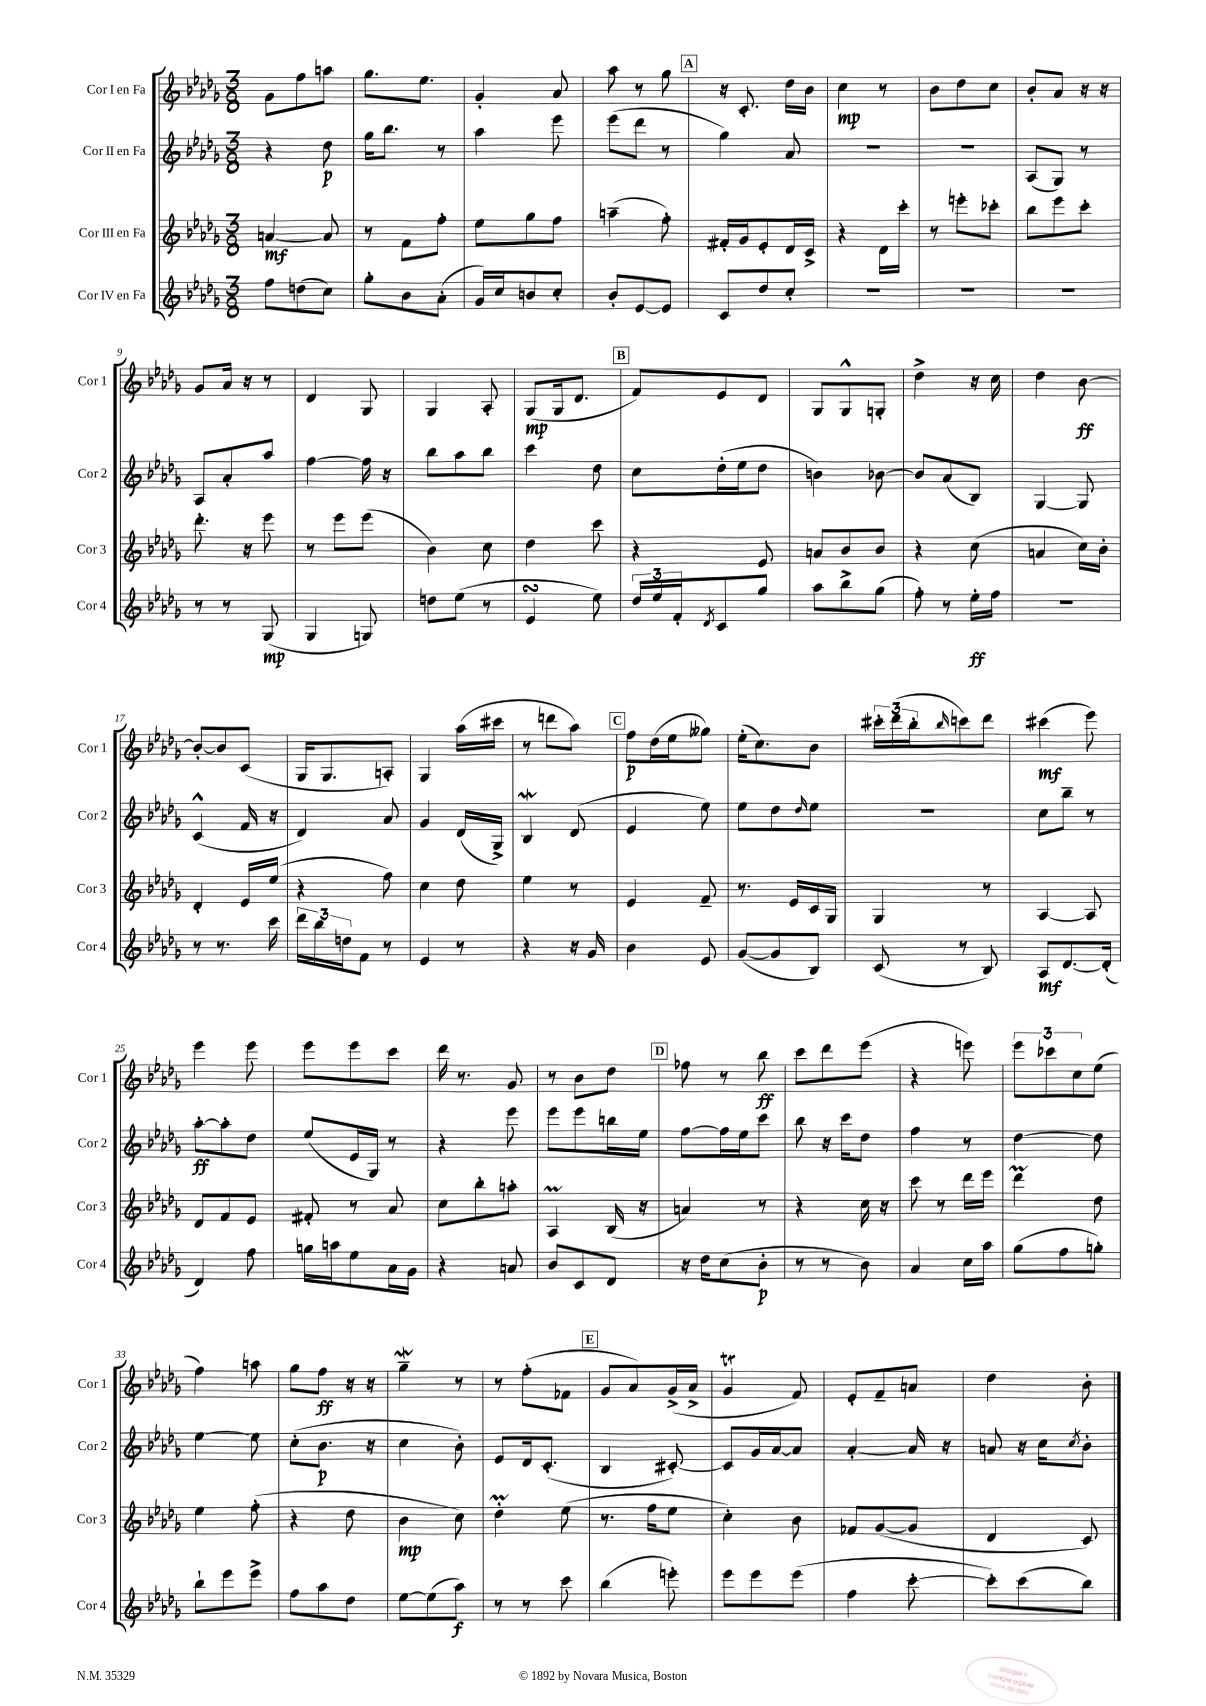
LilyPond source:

<<
\new StaffGroup <<
\new Staff = "s0" \with { instrumentName = "Cor I en Fa" shortInstrumentName = "Cor 1" } {
    \clef treble \key des \major \numericTimeSignature \time 3/8
    ges'8 f''8 a''8 |
    ges''8. ees''8. |
    ges'4-. aes'8 |
    aes''8 r8 ges''8 |
    \mark \markup { \box "A" } r16 c'8.-. des''16 bes'16 |
    c''4\mp r8 |
    bes'8 des''8 c''8 |
    bes'8-. aes'8 r16 r16 |
    ges'8 aes'16 r16 r8 |
    des'4 ges8 |
    ges4 aes8-. |
    ges8\mp( ges16 des'8. |
    \mark \markup { \box "B" } f'8) ees'8 des'8 |
    ges8 ges8-^ g8-. |
    des''4-> r16 c''16 |
    des''4 bes'8~\ff |
    bes'8~-. bes'8 c'8( |
    ges16 ges8. a8-.) |
    ges4 aes''16( cis'''16 |
    r8 d'''8 aes''8) |
    \mark \markup { \box "C" } f''8\p des''16( ees''16 geses''8) |
    ees''16-.( c''8.) bes'8 |
    \tuplet 3/2 { cis'''16-. des'''16( bes''16-. } \grace { bes''16 } c'''8) des'''8 |
    cis'''4\mf( ees'''8) |
    ees'''4 ees'''8 |
    ees'''8 ees'''8 c'''8 |
    des'''16 r8. ges'8 |
    r8 bes'8 des''8 |
    \mark \markup { \box "D" } fes''8 r8 bes''8\ff |
    c'''8 des'''8 ees'''8( |
    r4 e'''8) |
    \tuplet 3/2 { ees'''8 ces'''8 c''8 } ees''8( |
    f''4) a''8 |
    ges''8 f''8\ff r16 r16 |
    ges''4--\mordent r8 |
    r8 f''8-.( fes'8 |
    \mark \markup { \box "E" } ges'8 aes'8) ges'16->( aes'16-> |
    ges'4\trill f'8) |
    ees'8-. f'8-- a'8 |
    des''4 bes'8-. \bar "|." |
}
\new Staff = "s1" \with { instrumentName = "Cor II en Fa" shortInstrumentName = "Cor 2" } {
    \clef treble \key des \major \numericTimeSignature \time 3/8
    r4 des''8\p |
    ges''16 bes''8. r8 |
    aes''4 ees'''8 |
    ees'''8( des'''8 r8 |
    \mark \markup { \box "A" } ges''4) aes'8 |
    R4. |
    R4. |
    aes8( ges8) r8 |
    aes8 aes'8-. aes''8 |
    f''4~ f''16 r16 |
    bes''8 aes''8 bes''8 |
    c'''4 des''8 |
    \mark \markup { \box "B" } c''8 des''16-.( ees''16 des''8 |
    b'4) bes'8~ |
    bes'8 aes'8( bes8) |
    ges4~ ges8 |
    c'4-^( f'16 r16 |
    des'4) aes'8 |
    ges'4 des'16( ges16->) |
    bes4\mordent des'8( |
    \mark \markup { \box "C" } ees'4 ees''8) |
    ees''8 des''8 \grace { des''16 } ees''8 |
    R4. |
    c''8 bes''8-- r8 |
    aes''8~-.\ff aes''8-. des''8 |
    ees''8( ees'16 ges16) r8 |
    r4 ees'''8 |
    ees'''8 ees'''8 b''16 ees''16 |
    \mark \markup { \box "D" } f''8~ f''16 ees''16 c'''8 |
    bes''8 r16 c'''16 des''8 |
    f''4 r8 |
    des''4~ des''8 |
    ees''4~ ees''8 |
    c''8-.( bes'8.\p r16 |
    c''4 bes'8-.) |
    ees'8 des'16 c'8.-.( |
    \mark \markup { \box "E" } bes4 cis'8~-.) |
    cis'8 ges'16 aes'16~ aes'8 |
    aes'4~-. aes'16 r16 |
    a'8 r16 c''16 \acciaccatura { c''8 } bes'8-. \bar "|." |
}
\new Staff = "s2" \with { instrumentName = "Cor III en Fa" shortInstrumentName = "Cor 3" } {
    \clef treble \key des \major \numericTimeSignature \time 3/8
    a'4~\mf a'8 |
    r8 f'8 f''8-. |
    ees''8 ges''8 f''8 |
    a''4--( f''8-.) |
    \mark \markup { \box "A" } fis'16-. ges'16 ees'8-. des'16 c'16-> |
    r4 des'16 c'''16-. |
    r8 e'''8-. ces'''8-. |
    bes''8 ees'''8 c'''8-. |
    des'''8.-. r16 ees'''8 |
    r8 ees'''8 ees'''8( |
    bes'4) c''8 |
    des''4 c'''8 |
    \mark \markup { \box "B" } r4 ees'8 |
    a'8 bes'8 bes'8 |
    r4 c''8( |
    a'4 c''16) bes'16-. |
    des'4-. ees'16 ees''16( |
    r4 f''8) |
    c''4 des''8 |
    ees''4 r8 |
    \mark \markup { \box "C" } ees'4 f'8-- |
    r8. ees'16 c'16 ges16 |
    ges4 r8 |
    aes4~ aes8 |
    des'8 f'8 ees'8 |
    fis'8-. r8 aes'8 |
    c''8 bes''8-. a''8-. |
    aes4\prall bes16( r16 |
    \mark \markup { \box "D" } a'4) r8 |
    r4 c''16 r16 |
    c'''8 r8 des'''16 ees'''16 |
    des'''4\prall des''8 |
    ees''4 f''8-.( |
    r4 des''8 |
    bes'4\mp c''8) |
    des''4-.\prall ees''8( |
    \mark \markup { \box "E" } r8. f''16 ees''8 |
    c''4-.) bes'8 |
    fes'8 ges'8~( ges'8 |
    des'4 c'8) \bar "|." |
}
\new Staff = "s3" \with { instrumentName = "Cor IV en Fa" shortInstrumentName = "Cor 4" } {
    \clef treble \key des \major \numericTimeSignature \time 3/8
    f''8 d''8( c''8) |
    ges''8-. bes'8 aes'8-.( |
    ges'16) c''16 b'8 c''8-. |
    bes'8-. ees'8~ ees'8 |
    \mark \markup { \box "A" } c'8 des''8 c''8-. |
    R4. |
    R4. |
    R4. |
    r8 r8 ges8\mp( |
    ges4 g8) |
    d''8 ees''8( r8 |
    ees'4\turn ees''8) |
    \mark \markup { \box "B" } \tuplet 3/2 { des''16 ees''16 f'16-. } \acciaccatura { des'8 } c'8 ges''8 |
    aes''8 bes''8-> ges''8( |
    f''8-.) r8 ees''16-.\ff f''16 |
    R4. |
    r8 r8. c'''16 |
    \tuplet 3/2 { des'''16 bes''16 d''16 } f'8 r8 |
    ees'4 r8 |
    r4 r16 ges'16 |
    \mark \markup { \box "C" } bes'4 ees'8 |
    ges'8~( ges'8 bes8) |
    c'8( r8 bes8) |
    aes8\mf des'8.~ des'16-.( |
    des'4) f''8 |
    g''16 a''16 ees''8 aes'16 ges'16 |
    r4 a'8 |
    bes'8 c'8 des'8 |
    \mark \markup { \box "D" } r16 des''16 c''8( bes'8-.\p |
    r8 r8 bes'8) |
    aes'4 c''16 aes''16 |
    ges''8( f''8 g''8-.) |
    bes''8-! ees'''8 ees'''8-> |
    f''8 aes''8 des''8 |
    ees''8~ ees''8( aes''8\f) |
    r8 r8 c'''8 |
    \mark \markup { \box "E" } bes''4( e'''8-.) |
    ees'''8 ees'''8 ees'''8( |
    f''4 c'''8~-. |
    c'''8-.) c'''8( bes''8) \bar "|." |
}
>>
>>
